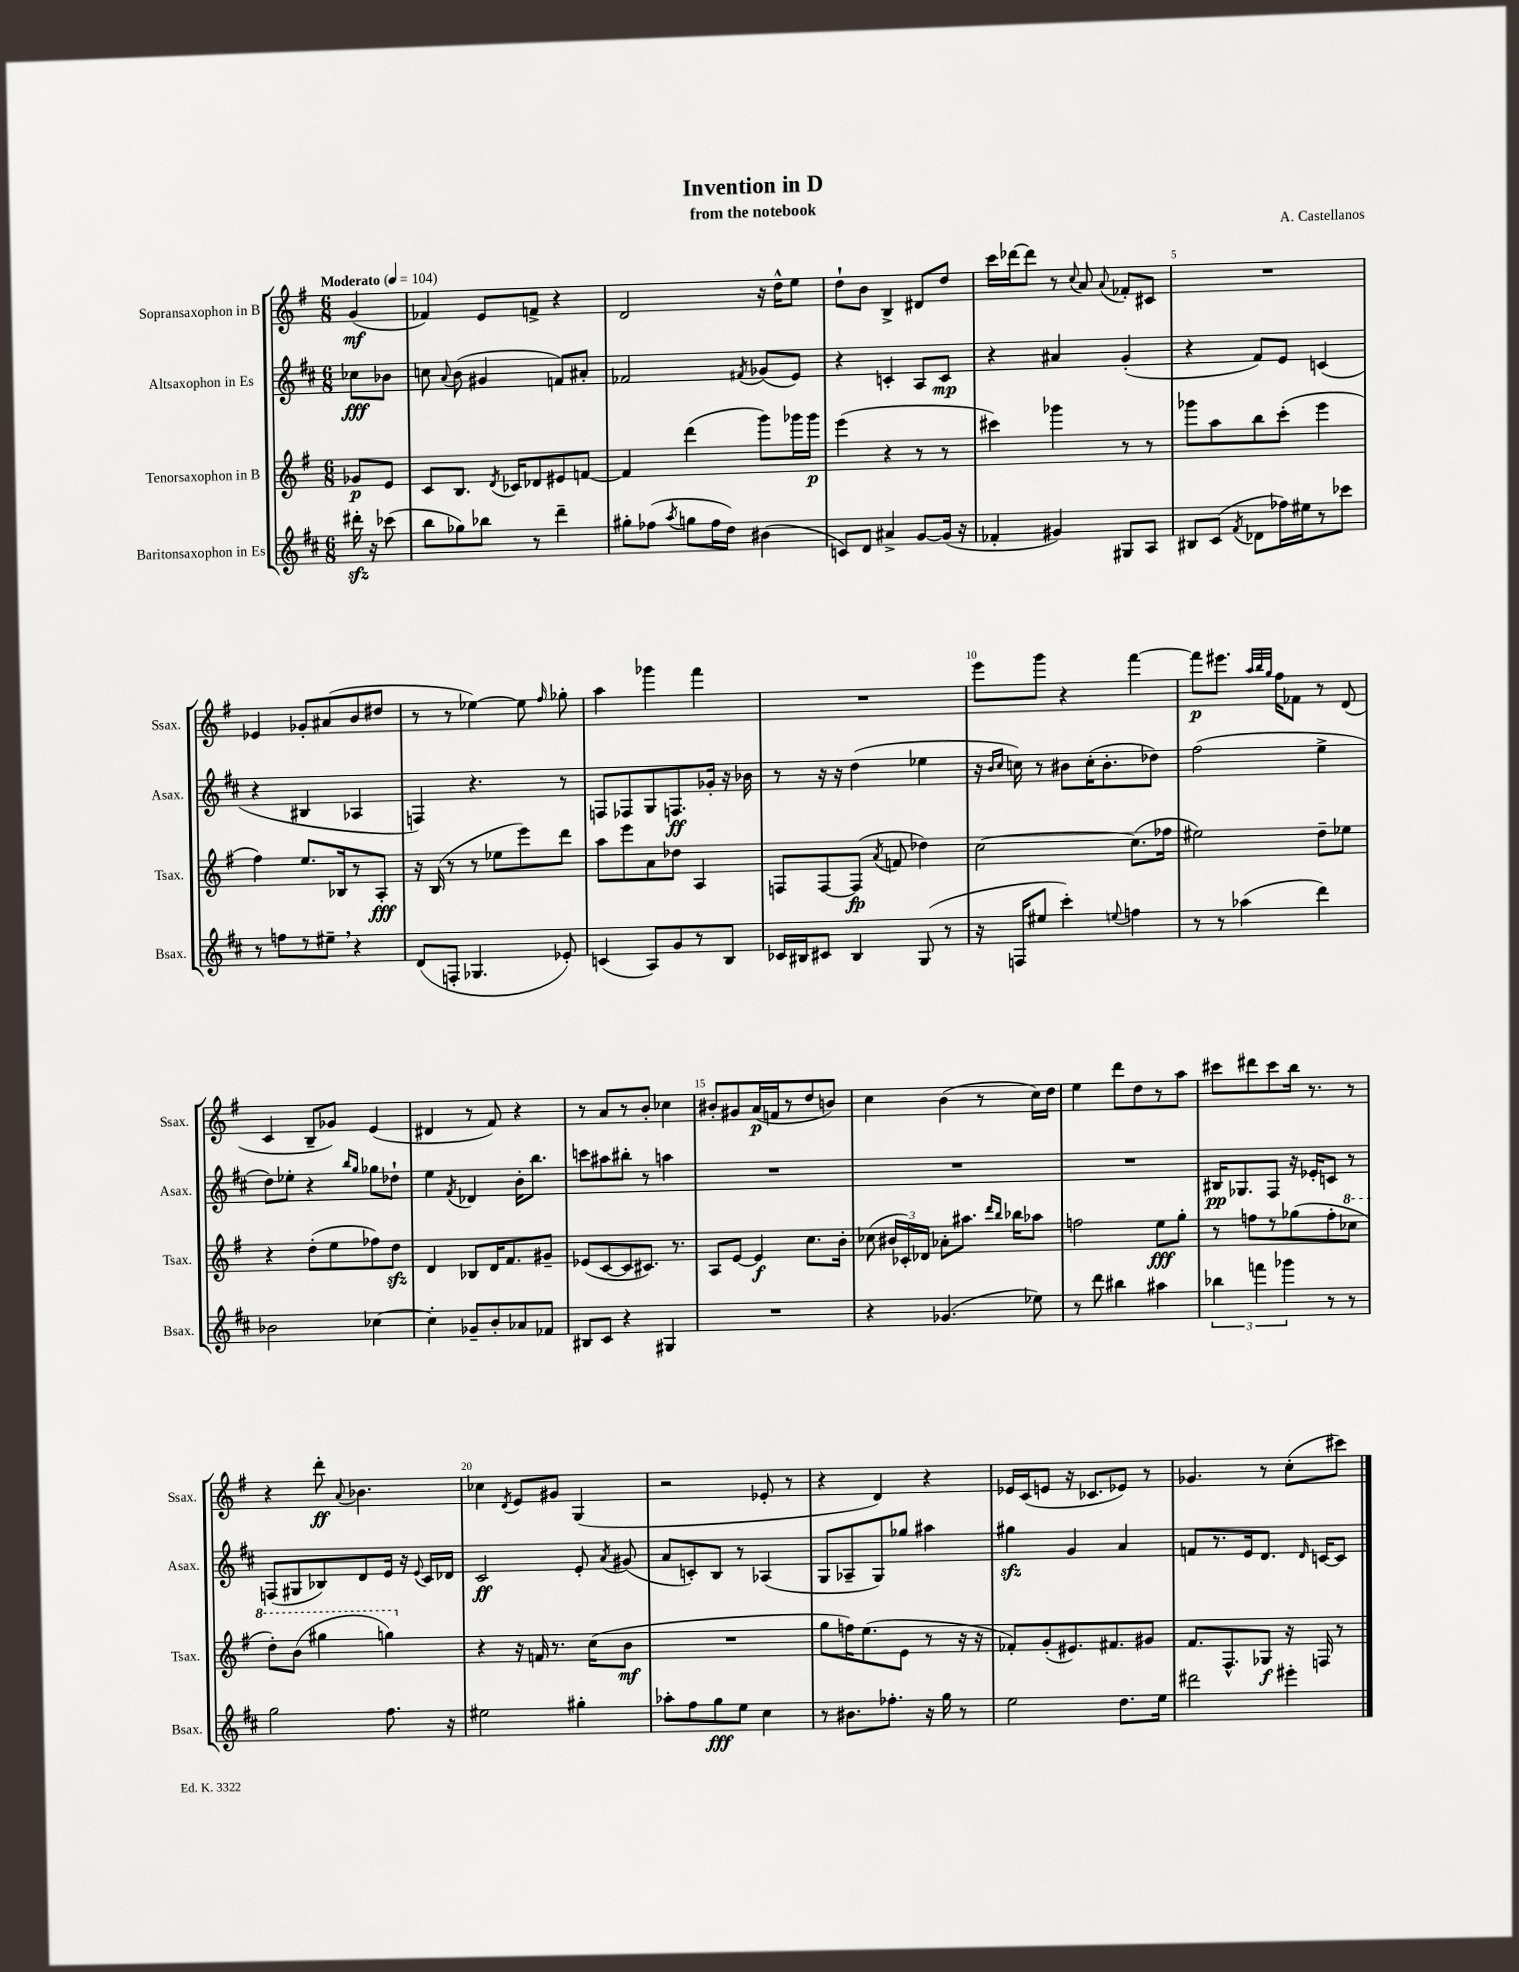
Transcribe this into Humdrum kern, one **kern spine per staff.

**kern	**kern	**kern	**kern
*staff4	*staff3	*staff2	*staff1
*clefG2	*clefG2	*clefG2	*clefG2
*k[f#c#]	*k[f#]	*k[f#c#]	*k[f#]
*M6/8	*M6/8	*M6/8	*M6/8
*MM104	*MM104	*MM104	*MM104
16ddd#'\	8g-/L	8cc-\L	(4g/
16r	.	.	.
(8ccc-\	8e/J	8b-\J	.
=	=	=	=
8bb\L	8c/L	8cc\	4f-/)
.	.	8qqa/	.
8gg-\)	8.B/J	(8b\	.
8bb-\J	.	4g#/	8e/L
.	8qd/	.	.
.	16c-/LK	.	.
8r	8d-/	.	8f^/J
4ddd~\	8e#/	8f/L)	4r
.	[8f/J	8a#'/J	.
=	=	=	=
8gg#'\L	4f/]	2f-/	2d/
(8ff-\J	.	.	.
8qaa/	.	.	.
8gg\L	(4ddd\	.	.
16ff-\L	.	.	.
16dd\JJ)	.	.	.
.	.	8qf#/	.
(4b#\	8ggg\L)	(8g-/L	16r
.	.	.	16dd^^\LK
.	16ggg-\L	8e/J)	8ee\J
.	16ggg-\JJ	.	.
=	=	=	=
8c/L)	(4eee\	4r	8dd`\L
8d/J	.	.	8b\J
4a#^/	4r	4c'/	4B^/
[8g/L	8r	8A/L	8d#/L
(16g/]Jk	8r	8c/J	8dd/J
16r	.	.	.
=	=	=	=
4f-'/	4ccc#\)	4r	16ccc\LL
.	.	.	[16ddd-\J
.	.	.	8ddd-\]J
4g#/)	4ggg-\	4a#/	8r
.	.	.	8qqcc/
.	.	.	8a/
.	.	.	8qqa/
8G#/L	8r	(4g'/	8f-'/L
8A/J	8r	.	8c#/J
=	=	=	=
8B#/L	8ggg-\L	4r	2.r
(8c#/J	8aa\	.	.
8qf#/	.	.	.
8d-\L	8bb\	8f#/L)	.
16ff-\L)	(8ccc'\J	8e/J	.
16ee#\J	.	.	.
8r	4eee\	(4c/	.
8ccc-\J	.	.	.
=	=	=	=
8r	4ff#\)	4r	4e-/
8ff\L	.	.	.
8r	8.ee/L	4B#/	8g-'/L
8ee#~\J	.	.	(8a#/
.	16B-/k	.	.
4r	8r	4A-/	8b/
.	8A'/J	.	8dd#/J
=	=	=	=
(8d/L	16r	4F/)	8r
.	(16B/	.	.
8F'/J	8r	.	8r
4.G-/	8r	4.r	[4ee-\)
.	8ee-\L	.	.
.	8eee\)	.	8ee-\]
.	.	.	16qqff#/
8e-'/)	8ddd\J	8r	8gg-'\
=	=	=	=
(4c/	8aa\L	8F/L	4aa\
.	8eee\	8F-/	.
8A/L)	8a\	8G/	4ggg-\
8g/	8dd-\J	8.F/	.
8r	4A/	.	4fff#\
.	.	16g-'/Jk	.
8B/J	.	16r	.
.	.	16b-\	.
=	=	=	=
16c-/LL	8F/L	8r	2.r
16B#/J	.	.	.
8c#/J	[8F/	16r	.
.	.	16r	.
4B#/	(8F/]J	(4dd\	.
.	8qa/	.	.
.	8f/	.	.
(8G/	4dd-\)	4ee-\	.
8r	.	.	.
=	=	=	=
16r	[2cc\	16r	8eee\L
.	.	16qqb/LL	.
.	.	16qqcc#/JJ	.
16F/LK	.	16cc\)	.
8ee#/J	.	8r	8ggg\J
4ccc#'\)	.	8b#\L	4r
.	.	(16cc'\K	.
.	.	8.b#'\	.
8qqee/	.	.	.
4ff\	(8.cc\]L	.	[4fff#\
.	.	8dd-\J)	.
.	16ff-\Jk	.	.
=	=	=	=
8r	2ee#\)	(2ff#\	8fff#\]L
8r	.	.	8.eee#\J
(4aa-\	.	.	.
.	.	.	32qqaa/LLL
.	.	.	32qqbb/
.	.	.	32qqgg/JJJ
.	.	.	16ff#\LK
.	.	.	8f-\J
4ddd\)	8dd~\L	4ee^\	8r
.	8ee-\J	.	(8d/
=	=	=	=
2b-\	4r	8dd\L)	4c/
.	.	8ee-'\J	.
.	(8dd'\L	4r	8B~/L
.	8ee\	.	8g-/J)
.	.	16qqbb/LL	.
.	.	16qqgg/JJ	.
[4cc-\	8ff-\)	8gg-\L	(4e/
.	8dd\J	8dd-`\J	.
=	=	=	=
4cc-'\]	4d/	4ee\	4d#/
.	.	8qf#/	.
8g-~/L	8B-/L	4d-/	8r
8b'/	16d/K	.	8f#/)
.	8.f#/	.	.
8a-/	.	16b'\LK	4r
.	.	8.bb\J	.
8f-/J	8g#~/J	.	.
=	=	=	=
8B#/L	(8e-/L	8ccc\L	8r
8c#/J	[8c/	8aa#\	8a/L
4r	8c/]	8bb#'\J	8r
.	8.c#/J)	8r	8b'/J
4G#/	.	4aa\	4cc-\
.	8.r	.	.
=	=	=	=
2.r	8A/L	2.r	8b#'/L
.	[8e/J	.	8g#/
.	4e/]	.	(16a/L
.	.	.	16f/J
.	.	.	8r
.	8.cc\L	.	8dd/
.	.	.	8b/J)
.	16b'\Jk	.	.
=	=	=	=
4r	(8cc-\	2.r	4cc\
.	24b#/LL	.	.
.	24c-'/)	.	.
.	24d-/JJ	.	.
(4.g-/	8a-'\L	.	(4b\
.	8.aa#\J	.	.
.	.	.	8r
.	16qqddd/LL	.	.
.	16qqbb/JJ	.	.
.	16bb-\LK	.	.
8ee-\)	8aa-\J	.	16cc\LL)
.	.	.	16dd\JJ
=	=	=	=
8r	2ff\	2.r	4ee\
8ddd\	.	.	.
4bb#\	.	.	8ddd\L
.	.	.	8dd\
4aa#\	8ee\L	.	8r
.	8gg'\J	.	8aa\J
=	=	=	=
6bb-\	8r	16B#/LK	8ccc#\L
.	.	8.G-/	.
.	8ff\L	.	8ddd#\
6fff\	.	.	.
.	8r	8F#/J	8ccc#\
6ggg-\	.	.	.
.	(8gg-\	16r	16bb\Jk
.	.	16e-'/LK	8.r
8r	8ff'\	8c/J	.
8r	8ccc-\J	8r	8r
=	=	=	=
2gg\	8ddd'\L)	(8F/L	4r
.	(8bb\J	8G#/	.
.	4ggg#\	8B-/)	8ddd'\
.	.	.	8qqa/
.	.	8d/	4.b-\
8.ff#\	4ggg\)	16e/Jk	.
.	.	16r	.
.	.	8qqe/	.
.	.	16c#/LL	.
16r	.	16d-/JJ	.
=	=	=	=
2ee#\	4r	2c#/	4cc-\
.	.	.	8qd/
.	16r	.	8e/L
.	16f/	.	.
.	8.r	.	8g#/J
4gg#'\	.	8e'/	(4G/
.	(16cc\LK	.	.
.	.	8qa/	.
.	8b\J	(8g#/	.
=	=	=	=
8aa-'\L	2.r	8a/L	2r
8ff#\	.	8c'/)	.
8gg\	.	8B/J	.
8ee\J	.	8r	.
4cc#\	.	(4A-/	8e-'/
.	.	.	8r
=	=	=	=
8r	8gg\L	8G/L	4r
8.b#\L	16ff\K)	8A-~/	.
.	(8.ee\	.	.
.	.	8G/)	4d/)
8.ff-'\J	.	.	.
.	8e\J	8gg-/J	.
16r	8r	4aa#\	4r
16gg\	.	.	.
8r	16r	.	.
.	16r	.	.
=	=	=	=
2ee\	8f-'/L)	4gg#\	16e-/LL
.	.	.	(16c/J
.	(8g'/	.	8e/J
.	8.e#/)	4g/	16r
.	.	.	8.c-/L
.	8.f#/	.	.
8.dd\L	.	4a/	8e-/J)
.	8g#/J	.	8r
16ee\Jk	.	.	.
=	=	=	=
2ddd#\	8.f#/L	8f/L	4.g-/
.	.	8.r	.
.	8.F#^^/	.	.
.	.	16e/k	.
.	8G-/J	8.d/J	8r
4eee#'\	16r	.	(8cc'\L
.	.	16qqd/	.
.	16F/	[16c/LK	.
.	8r	8c/]J	8ccc#\J)
==	==	==	==
*-	*-	*-	*-
